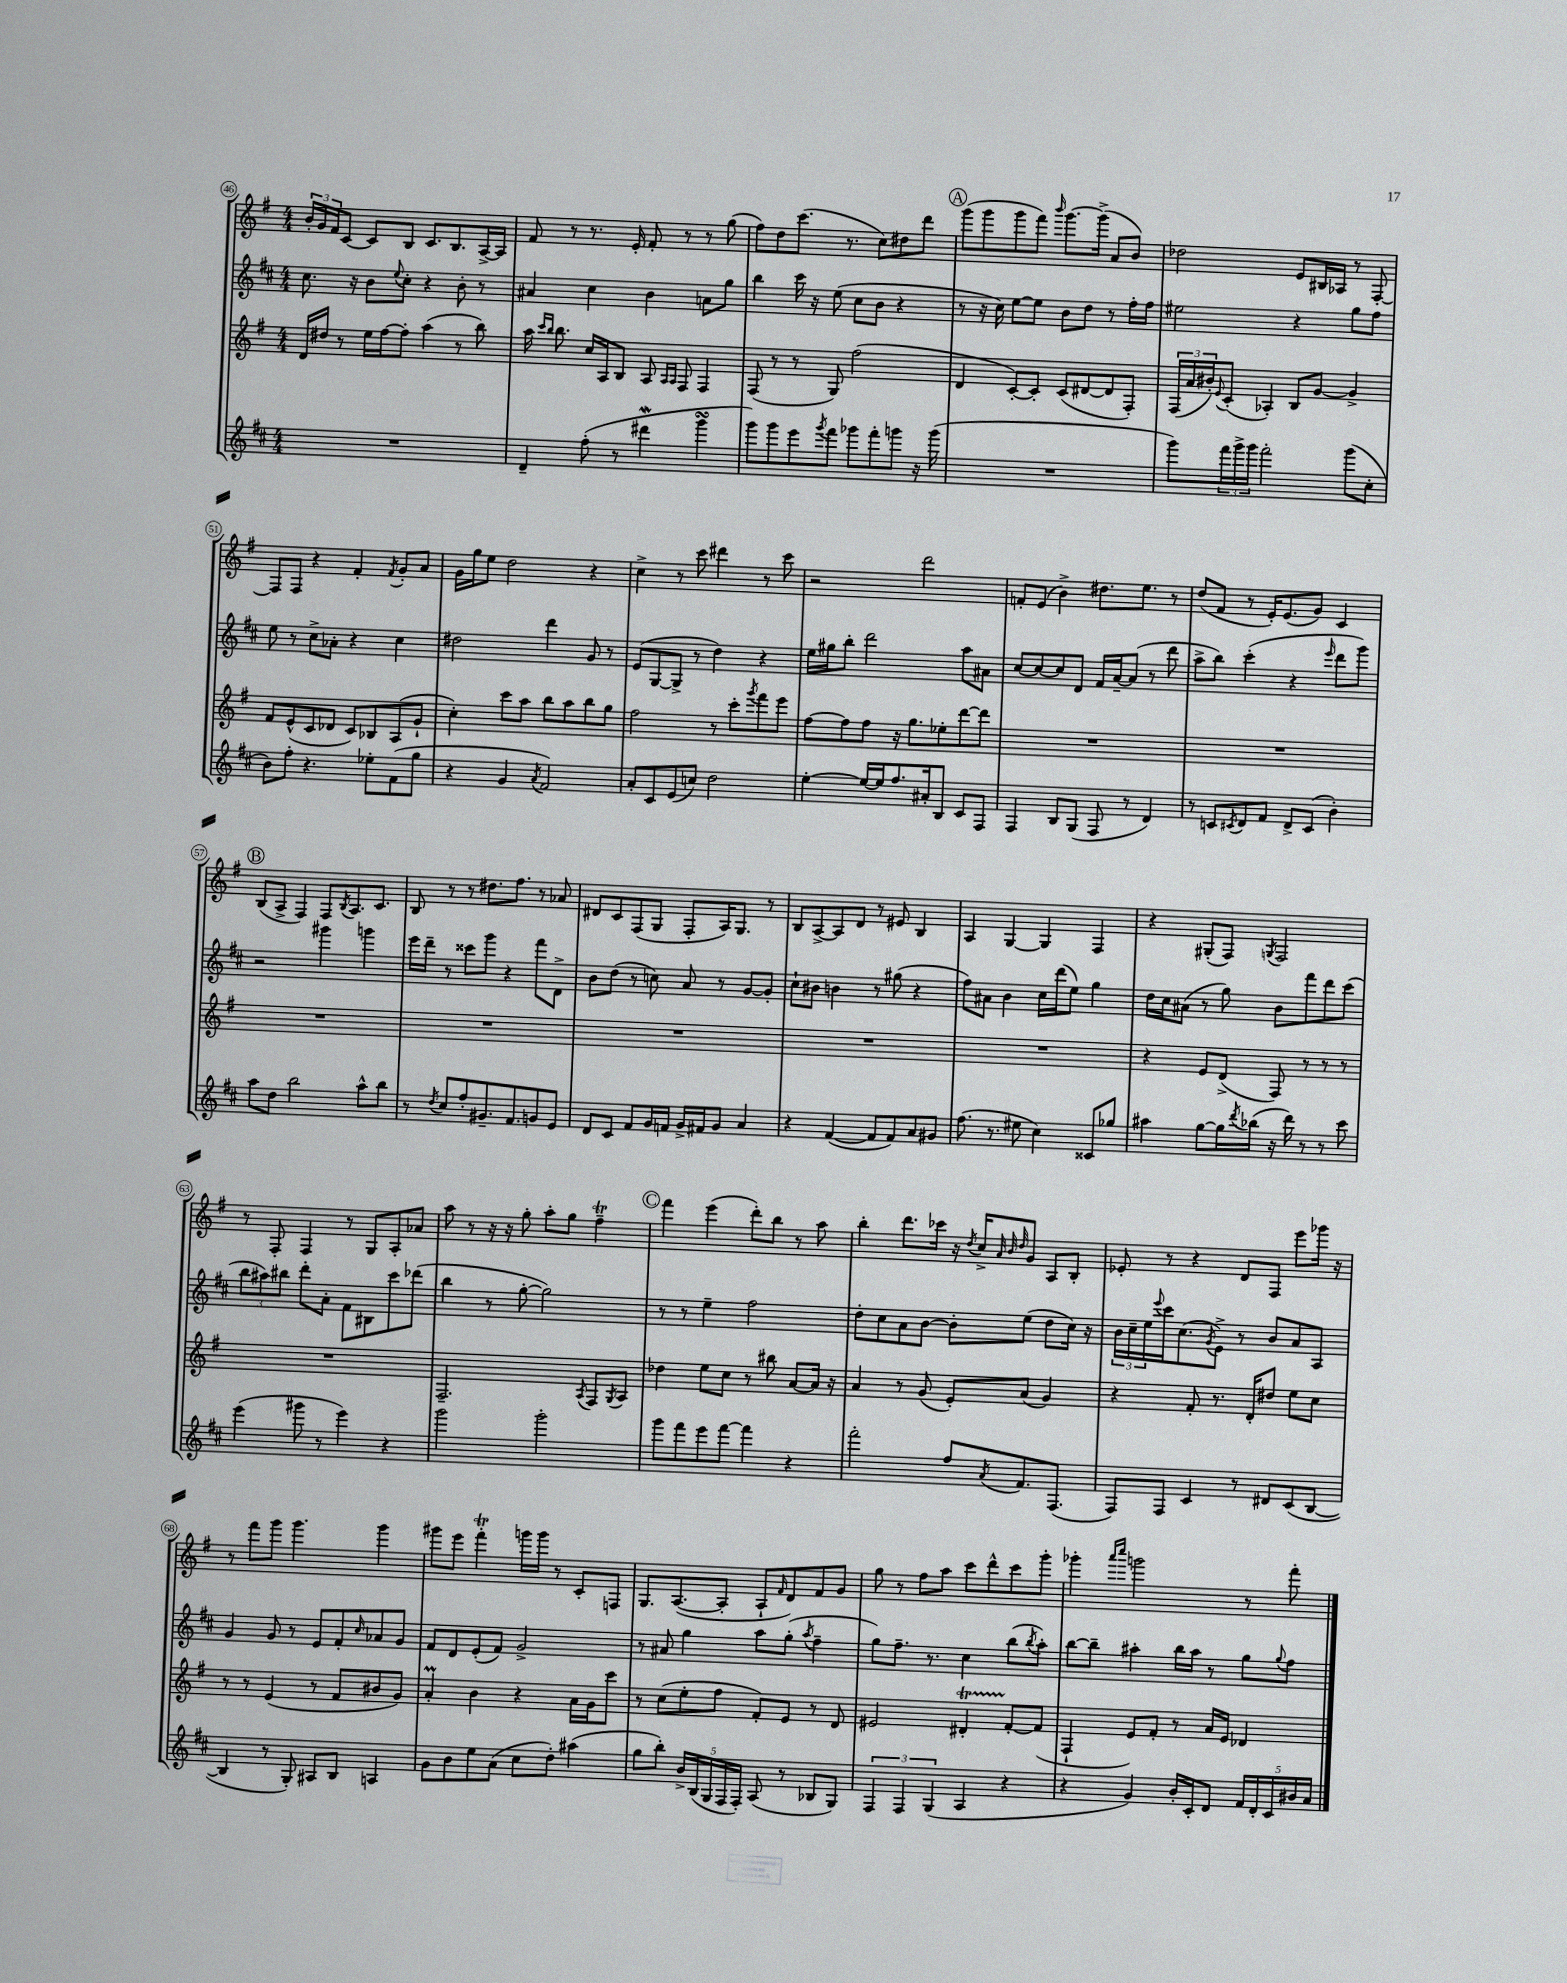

**kern	**kern	**kern	**kern
*part4	*part3	*part2	*part1
*staff4	*staff3	*staff2	*staff1
*clefG2	*clefG2	*clefG2	*clefG2
*k[f#c#]	*k[f#]	*k[f#c#]	*k[f#]
*M4/4	*M4/4	*M4/4	*M4/4
=46	=46	=46	=46
1r	16d/LL	8.cc#\	24b'/LL
.	.	.	24g/
.	16dd#X/JJ	.	.
.	.	.	24f#/J
.	8r	.	[8c/J
.	.	16r	.
.	16ee\LL	8b\L	8c/L]
.	[16ff#\J	.	.
.	.	8qqee/	.
.	8ff#'\J]	8cc#'\J	8B/J
.	(4aa\	4r	8.c/L
.	.	.	8.B/
.	8r	8b'\	.
.	8bb\)	8r	[16A^/L
.	.	.	16A/JJ]
=47	=47	=47	=47
4d~/	16aa\	4a#X/	8f#/
.	16qqccc/LL	.	.
.	16qqbb/JJ	.	.
.	8.bb\	.	.
.	.	.	8r
(8ff#'\	16cc/LL	4cc#\	8.r
.	16A/J	.	.
8r	8B/J	.	.
.	.	.	16e'/
4ddd#XW\	8A/	4b\	8f#'/
.	16qqA/LL	.	.
.	16qqA/JJ	.	.
.	8F#/	.	8r
4gggsSSs\	4F#/	8an\L	8r
.	.	8gg\J	(8gg\
=48	=48	=48	=48
8ggg\L)	(8F#/	4bb\	8ff#\L)
8ggg\	8r	.	8dd\
8eee\	8r	16ccc#\	(8.ccc\J
.	.	16r	.
8qggg/	.	.	.
8fff#\J	8G/)	(8ee\	.
.	.	.	8.r
8ggg-X\L	(2ff#\	8cc#\L	.
8fff#'\	.	8b\J	8cc\L)
8gggn\J	.	4r	8dd#X\
16r	.	.	8ddd\J
(16ggg\	.	.	.
!!LO:REH:place=s1:t=A
=49	=49	=49	=49
1r	4d/	8r	(8ggg\L
.	.	16r	8ggg\
.	.	16cc#\)	.
.	[8c'/L)	[8ee\L	8ggg\
.	8c'/J]	8ee\J]	8fff#\J)
.	.	.	16qqbbb/
.	(8c/L	8b\L	[8.ggg\L
.	[8d#X/	8dd\J	.
.	.	.	(16ggg^\Jk]
.	8d#/]	8r	8a/L
.	8F#'/J)	16ff#'\LL	8b/J)
.	.	16ff#\JJ	.
=50	=50	=50	=50
8ggg\L)	(24F#/LL	2ee#X\	2dd-X\
.	24a/	.	.
.	24b#X'/J)	.	.
.	8qqe/	.	.
24fff#\L	(8c'/J	.	.
24ggg^\	.	.	.
24ggg\JJ	.	.	.
2fff#'\	4A-X'/)	.	.
.	8B/L	4r	8e/L
.	[8g/J	.	16B#X/L
.	.	.	16A-X/JJ
(8ggg\L	4g^/]	8gg\L	8r
8cc#'\J	.	8ff#\J	[8F#'/
!!LO:LB:g=z
=51	=51	=51	=51
8b\L)	8f#/L	8ee\	8F#/L]
8ff#'\J	(8e^^/	8r	8F#/J
4.r	8c/	8cc#^\L	4r
.	8d-X/J	8a-X'\J	.
.	8c/L)	4r	4f#'/
8ee-X'\L	8B-X/	.	.
.	.	.	8qf#/
(8f#\	(8A/	4cc#\	8g'/L
8gg\J	8g`/J	.	8a/J
=52	=52	=52	=52
4r	4cc'\)	2dd#X\	16g\LL
.	.	.	16gg\J
.	.	.	8ee\J
4g/	8ccc\L	.	2dd\
.	8aa\J	.	.
8qa/	.	.	.
2f#/)	8bb\L	4ddd\	.
.	8aa\	.	.
.	8bb\	8g/	4r
.	8gg\J	8r	.
=53	=53	=53	=53
8a'/L	2ff#\	(8e/L	4cc^\
8c#/	.	[8G/	.
(8e/	.	8G^/J]	8r
8ccn/J)	.	8r	8ccc\
2dd\	8r	4dd\)	4ddd#X\
.	8ccc'\L	.	.
.	8qggg/	.	.
.	8fff#\	4r	8r
.	8eee\J	.	8ccc\
=54	=54	=54	=54
[4ee'\	[8ff#\L	16ee\LL	2r
.	.	16gg#X\J	.
.	8ff#\]	8bb'\J	.
16ee/LL_	8ff#\J	2ddd\	.
16ee/J]	.	.	.
8.ff#/	16r	.	.
.	8.gg\L	.	.
.	.	.	2ddd\
16a#X'/k	.	.	.
8B/J	8ee-X'\	.	.
8c#/L	[8ddd\	8aa\L	.
8F#/J	8ddd\J]	8a#X\J	.
=55	=55	=55	=55
4F#/	1r	[8cc#/L	8fn'/L
.	.	8cc#/_	(8e/J
8B/L	.	8cc#/]	4b^\)
(8G/J	.	8d/J	.
8F#/	.	16f#/LL	8.dd#X\L
.	.	[16a~/J	.
8r	.	(8a/J]	.
.	.	.	8.ee\J
4d/)	.	8r	.
.	.	8ddd\	8r
=56	=56	=56	=56
8r	1r	8aa^\L	(8dd/L
8cn/L	.	8bb\J)	8f#/J
8qc#X/	.	.	.
8d/	.	(4ccc#'\	8r
8f#/J	.	.	16e'/KL)
.	.	.	(8.e/
8d^/L	.	4r	.
(8c#/J	.	.	8g/J)
.	.	16qqeee/	.
4b'\)	.	8ddd\L	4c/
.	.	8ggg\J)	.
!!LO:LB:g=z
!!LO:REH:place=s1:t=B
=57	=57	=57	=57
8aa\L	1r	2r	(8B/L
8dd\J	.	.	8A^/J
2bb\	.	.	4F#/)
.	.	4ggg#X\	8F#/L
.	.	.	8qB/
.	.	.	8.A/
8aa^^\L	.	4gggn\	.
.	.	.	8.c/J
8bb\J	.	.	.
=58	=58	=58	=58
8r	1r	16eee\LL	8B/
.	.	16ddd~\JJ	.
8qdd/	.	.	.
8cc#/L	.	8r	8r
8ff#'/	.	8ccc##X\L	8r
8.g#X~/	.	8ggg\J	8.dd#X\L
.	.	4r	.
8.f#/	.	.	8.ff#\J
8gn/	.	8fff#\L	8r
8e/J	.	8d^\J	8a-X/
=59	=59	=59	=59
8d/L	1r	8b\L	8d#X/L
8c#/J	.	(8dd\J	8c/
8f#/L	.	8r	(8F#/
16g/L	.	8ccn\)	8G/J
16fn/JJ	.	.	.
16g^/LL	.	8a/	8F#'/L
16f#X/J	.	.	.
8g/J	.	8r	16A/K)
.	.	.	8.G/J
4a/	.	[8g/L	.
.	.	8g'/J]	8r
=60	=60	=60	=60
4r	1r	8cc#`\L	8B/L
.	.	8b#X\J	[8A^/
([4f#/	.	4bn\	8A/]
.	.	.	8d/J
8f#/L]	.	8r	8r
8f#/)	.	(8gg#X\	8e#X/
8a/	.	4r	4B/
8g#X/J	.	.	.
=61	=61	=61	=61
(8.ff#\	1r	8ff#\L)	4A/
.	.	8a#X\J	.
8.r	.	.	.
.	.	4b\	[4G/
8ee#X\	.	.	.
4cc#\)	.	16cc#\LL	4G/]
.	.	(16ddd\J	.
.	.	8ee\J)	.
8c##X/L	.	4gg\	4F#/
8gg-X/J	.	.	.
=62	=62	=62	=62
4aa#X\	4r	16dd\LL	4r
.	.	16cc#\J	.
.	.	(8a#X\J	.
[8gg\L	8e/L	8r	(8G#X'/L
16gg\L]	(8d^/J	8gg\)	8F#/J)
8qddd/	.	.	.
(16bb-X\JJ	.	.	.
.	.	.	8qGn/
16r	8F#/)	8b\L	2F#/
16ddd\)	.	.	.
8r	8r	8fff#\	.
8r	8r	8ddd\	.
8ccc#\	8r	(8ccc#\J	.
!!LO:LB:g=z
=63	=63	=63	=63
(4eee\	1r	12bb\L	8r
.	.	12aa#X\)	.
.	.	.	8F#'/
.	.	12bb#X\J	.
8ggg#X\	.	8ddd'\L	4F#/
8r	.	8a'\J	.
4eee\)	.	8f#\L	8r
.	.	8B#X\	8G/L
4r	.	8ccc#\	8A'/
.	.	(8ddd-X\J	8a-X/J
=64	=64	=64	=64
2ggg\	2.F#~/	4bb\	8aa\
.	.	.	8r
.	.	8r	16r
.	.	.	16r
.	.	[8gg'\	8gg'\
2ggg'\	.	2gg\])	8aa'\L
.	.	.	8gg\J
.	8qA/	.	.
.	8F#/L	.	4ff#t~\
.	8qG/	.	.
.	8A/J	.	.
!!LO:REH:place=s1:t=C
=65	=65	=65	=65
8ggg\L	4dd-X\	8r	4fff#\
8fff#\	.	8r	.
8eee\	8ee\L	4ee~\	(4eee\
[8fff#\J	8cc\J	.	.
4fff#\]	8r	2ff#\	8ddd'\L)
.	8bb#X\	.	8bb\J
4r	[8a/L	.	8r
.	16a/Jk]	.	8aa\
.	16r	.	.
=66	=66	=66	=66
2fff#'\	4a/	8dd'\L	4bb'\
.	.	8cc#\	.
.	8r	8a\	8.ddd\L
.	(8g/	[8b\J	.
.	.	.	16ccc-X\Jk
8ff#/L	8e'/L)	8b'\L]	16r
.	.	.	8qdd/
.	.	.	16cc^/KL
.	.	.	32qqa/
.	.	.	32qqb/
8qa/	.	.	32qqdd/
8.f#/	(8a/J	(8ee\J	8g/J
.	4g/)	8dd\L	8A/L
(8.F#/J	.	.	.
.	.	16cc#\Jk)	8B'/J
.	.	16r	.
=67	=67	=67	=67
8F#/L)	4r	24b\LL	8e-X'/
.	.	24cc#~\	.
.	.	24ee\	.
.	.	8qqeee/	.
8F#/J	.	16ccc#\J	8r
.	.	(8.cc#\	.
4c#/	8f#'/	.	4r
.	.	8qg/	.
.	8.r	8e^\J)	.
8r	.	8r	8d/L
.	16d'/KL	.	.
8d#X/L	8dd#X/J	8b/L	8F#/J
(8c#/	8ee\L	8a/	8eee\L
[8B/J	8cc\J	8A/J	16ggg-X\Jk
.	.	.	16r
!!LO:LB:g=z
=68	=68	=68	=68
4B/]	8r	4g/	8r
.	8r	.	8fff#\L
8r	(4e/	8g/	8ggg\J
8G'/)	.	8r	4.ggg\
8A#X/L	8r	8e/L	.
8B/J	8f#/L	8f#'/	.
.	.	16qqcc#/	.
4An/	8b#X/	8a-X/	4ggg\
.	8g/J)	8g/J	.
=69	=69	=69	=69
8g\L	4aM'/	8f#/L	8ggg#X\L
8b\	.	8d/	8eee\J
8ee\	4b\	(8e'/	4fff#t'\
(8a\J	.	8f#/J)	.
8cc#\L	4r	2g^/	16gggn\LL
.	.	.	16ggg\JJ
8dd'\J)	.	.	8r
(4aa#X\	16a\LL	.	8c'/L
.	16g\J	.	.
.	8ccc\J	.	8Fn/J
=70	=70	=70	=70
8gg\L	8r	8r	8.G/L
8bb'\J)	(8cc\L	8a#X/	.
.	.	.	([8.A/
20b^/LL	8ee'\	4gg\	.
(20B/	.	.	.
20G/	.	.	.
.	8ff#\J	.	8A'/J]
20F#/	.	.	.
20F#'/JJ)	.	.	.
(8A/	8f#'/L)	8aa\L	8A`/L
.	.	.	16qqf#/
8r	8e/J	(8gg'\J	8d/)
.	.	8qaa/	.
8B-X/L	8r	4ff#~\	8f#/
8G/J)	8d/	.	8g/J
=71	=71	=71	=71
6F#/	2e#X/	8gg\L)	8gg\
.	.	8.ff#~\J	8r
6F#/	.	.	.
.	.	.	8ff#\L
.	.	8.r	.
(6G/	.	.	.
.	.	.	8aa\J
4A/	4d#Xt'/	4cc#\	8ccc\L
.	.	.	8ddd^^\
4r	[8f#'/L	(8bb\L	8ccc\
.	.	8qbb/	.
.	(8f#/J]	8aa'\J)	8ggg'\J
=72	=72	=72	=72
4r	4F#`/	[8bb\L	4ggg-X'\
.	.	8bb~\J]	.
.	.	.	16qqaaa/LL
.	.	.	16qqcccc/JJ
4g/)	8e/L)	4aa#X'\	2gggn\
.	8f#'/J	.	.
16b'/LL	8r	16bb\LL	.
16c#'/J	.	16aa#\JJ	.
8d/J	16a/LL	8r	.
.	16e/JJ	.	.
20f#/LL	4d-X/	8gg\L	8r
20d'/	.	.	.
20c#/	.	.	.
.	.	8qqgg/	.
.	.	8ff#\J	8fff#'\
20b#X/	.	.	.
20a/JJ	.	.	.
==	==	==	==
*-	*-	*-	*-
